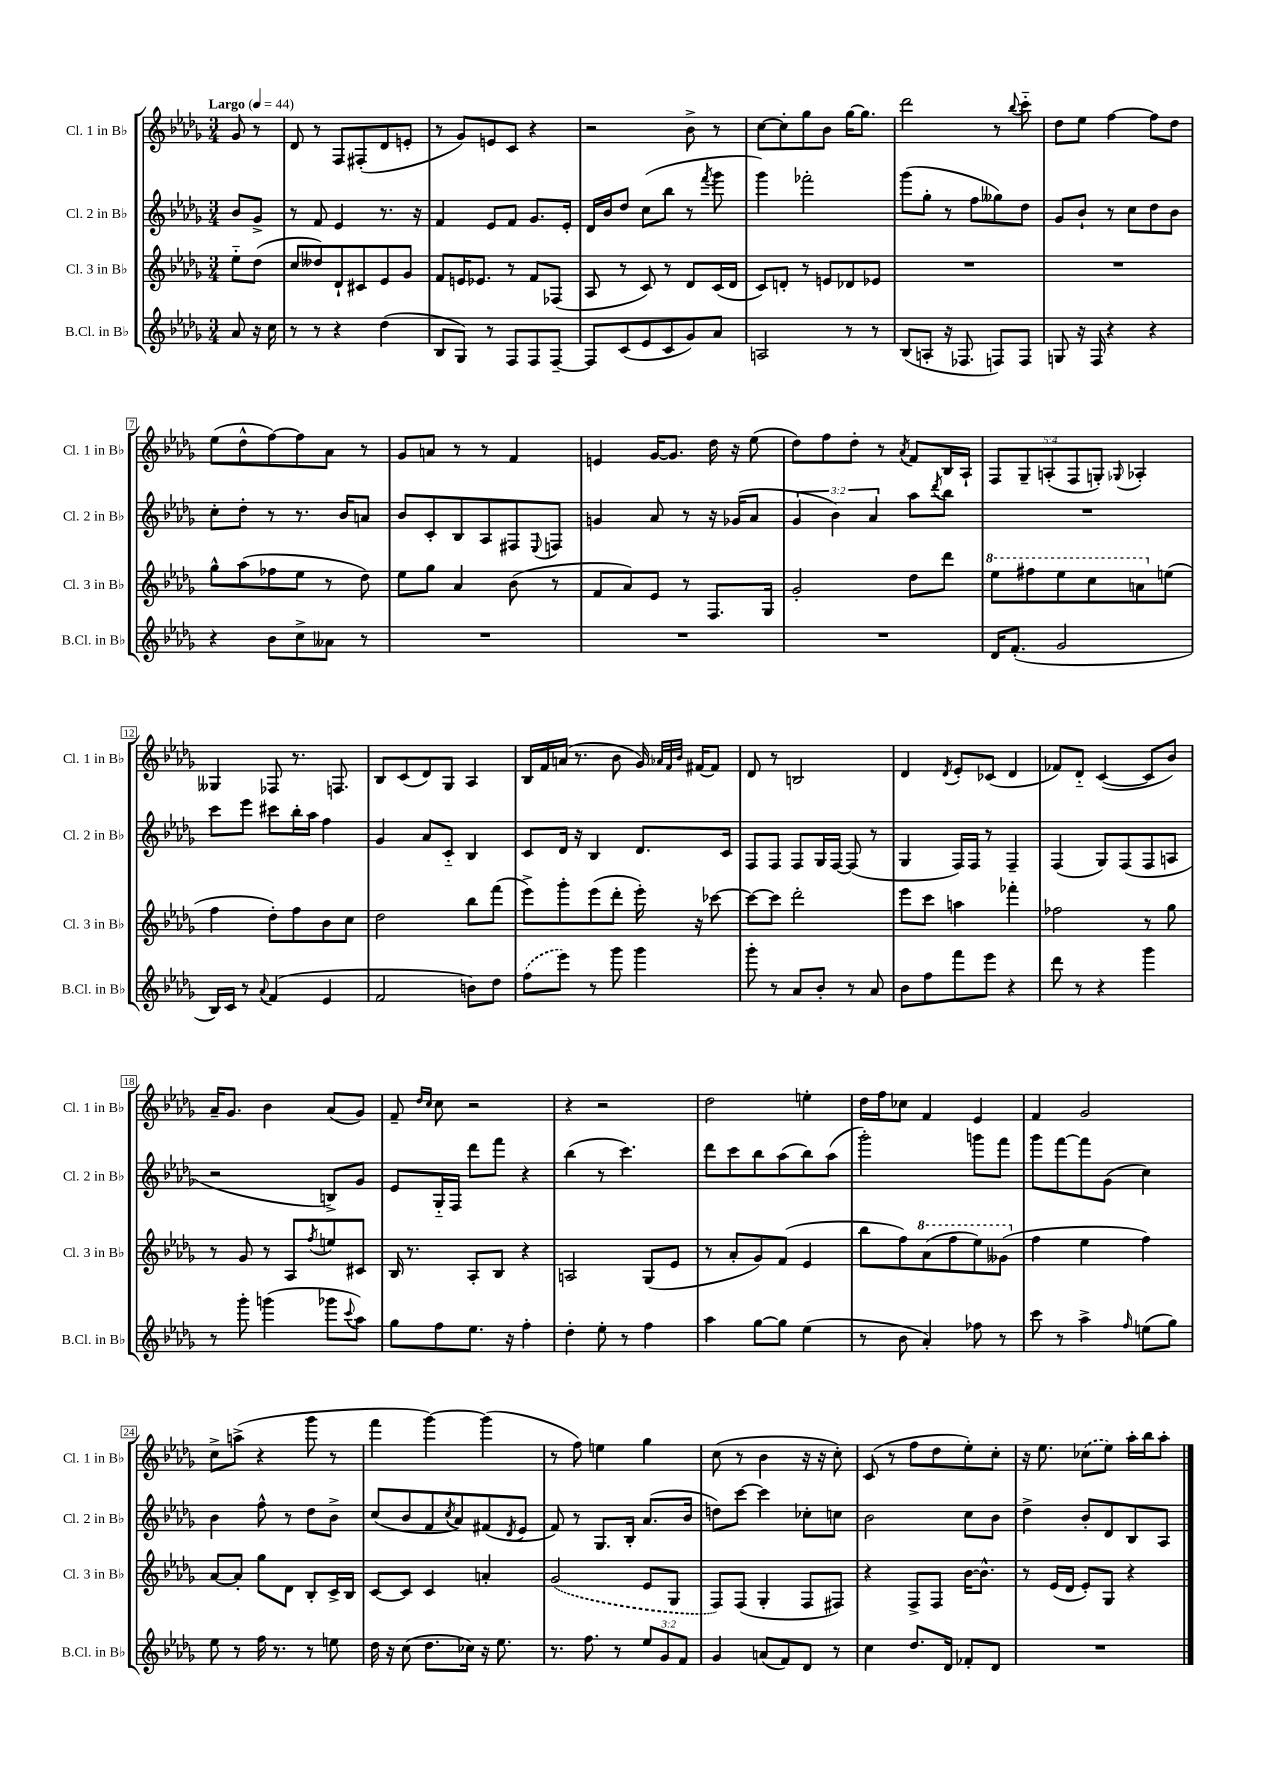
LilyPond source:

<<
\new StaffGroup <<
\new Staff = "s0" \with { instrumentName = "Cl. 1 in Bb" shortInstrumentName = "Cl. 1 in Bb" } {
    \clef treble \key des \major \numericTimeSignature \time 3/4 \override Staff.TupletNumber.text = #tuplet-number::calc-fraction-text \partial 4 \tempo "Largo" 4 = 44
    ges'8 r8 |
    des'8 r8 f8 fis8-.( des'8 e'8-. |
    r8 ges'8) e'8 c'8 r4 |
    r2 bes'8-> r8 |
    c''8~ c''8-. ges''8 bes'8 ges''16~ ges''8. |
    des'''2 r8 \appoggiatura { bes''8 } c'''8-_ |
    des''8 ees''8 f''4~ f''8 des''8 |
    ees''8( des''8-^ f''8~) f''8 aes'8 r8 |
    ges'8 a'8 r8 r8 f'4 |
    e'4 ges'16~ ges'8. des''16 r16 ees''8( |
    des''8) f''8 des''8-. r8 \acciaccatura { aes'8 } f'8 bes16 aes16-! |
    \tuplet 5/4 { f8 ges8-- a8-.( f8 g8-.) } \appoggiatura { ges8 } aes4-. |
    geses4 fes8 r8. f8. |
    bes8 c'8( des'8) ges8 aes4 |
    bes16 f'16 a'16( r8. bes'8 ges'16) \grace { aes'32 f'32 bes'32 } fis'16~ fis'8 |
    des'8 r8 b2 |
    des'4 \acciaccatura { des'8 } ees'8-. ces'8( des'4 |
    fes'8) des'8-_ c'4~( c'8 bes'8) |
    aes'16-- ges'8. bes'4 aes'8( ges'8) |
    f'8-- \grace { des''16 c''16 } c''8 r2 |
    r4 r2 |
    des''2 e''4-. |
    des''16 f''16 ces''8 f'4 ees'4 |
    f'4 ges'2 |
    c''8-> a''8->( r4 ges'''8 r8 |
    f'''4 ges'''4~) ges'''4( |
    r8 f''8) e''4 ges''4 |
    c''8( r8 bes'4 r16 r16 c''8-.) |
    c'8( r8 f''8 des''8 ees''8-.) c''8-. |
    r16 ees''8. \once \slurDashed ces''8( ees''8) aes''16-. bes''16 aes''8-. \bar "|." |
}
\new Staff = "s1" \with { instrumentName = "Cl. 2 in Bb" shortInstrumentName = "Cl. 2 in Bb" } {
    \clef treble \key des \major \numericTimeSignature \time 3/4 \override Staff.TupletNumber.text = #tuplet-number::calc-fraction-text \partial 4
    bes'8 ges'8-> |
    r8 f'8 ees'4 r8. r16 |
    f'4 ees'8 f'8 ges'8. ees'16-. |
    des'16 bes'16 des''8 c''8( bes''8 r8 \acciaccatura { f'''8 } ges'''8 |
    ges'''4) fes'''2-. |
    ges'''8( ges''8-. r8 f''8 geses''8) des''8 |
    ges'8 bes'8-! r8 c''8 des''8 bes'8 |
    c''8-. des''8-. r8 r8. bes'16 a'8 |
    bes'8 c'8-. bes8 aes8 fis8 \appoggiatura { ees8 } f8 |
    g'4 aes'8 r8 r16 ges'16( aes'8 |
    \tuplet 3/2 { ges'4 bes'4) aes'4 } aes''8 \acciaccatura { des'''8 } bes''8 |
    R2. |
    c'''8 ees'''8 cis'''8 bes''16-. aes''16 f''4 |
    ges'4 aes'8 c'8-_ bes4 |
    c'8 des'16 r16 bes4 des'8. c'16 |
    f8 f8 f8 ges16 f16~ f8( r8 |
    ges4 f16) f16 r8 f4-- |
    f4( ges8) f8( f8 a8 |
    r2 b8->) ges'8 |
    ees'8 ges16-_ f16 des'''8 f'''8 r4 |
    bes''4( r8 c'''4.) |
    des'''8 c'''8 bes''8 aes''8( bes''8) aes''8( |
    ges'''2-.) g'''8 f'''8 |
    ges'''8 f'''8~ f'''8 ges'8( c''4) |
    bes'4 f''8-^ r8 des''8 bes'8-> |
    c''8( bes'8 f'8 \acciaccatura { c''8 } aes'8) fis'8( \acciaccatura { des'8 } ees'8 |
    f'8) r8 ges8. bes16-. aes'8.( bes'16 |
    d''8) c'''8~ c'''4 ces''8-. c''8 |
    bes'2 c''8 bes'8 |
    des''4-> bes'8-. des'8 bes8 aes8 \bar "|." |
}
\new Staff = "s2" \with { instrumentName = "Cl. 3 in Bb" shortInstrumentName = "Cl. 3 in Bb" } {
    \clef treble \key des \major \numericTimeSignature \time 3/4 \partial 4
    ees''8-_ des''8( |
    c''8 deses''8) des'8-! cis'8 ees'8 ges'8 |
    f'8 e'16 ees'8. r8 f'8 fes8( |
    aes8 r8 c'8) r8 des'8 c'16( des'16 |
    c'8) d'8-. r8 e'8 des'8 ees'8 |
    R2. |
    R2. |
    ges''8-^ aes''8( fes''8 ees''8 r8 des''8) |
    ees''8 ges''8 aes'4 bes'8( r8 |
    f'8 aes'8) ees'8 r8 f8. ges16 |
    ges'2-. des''8 des'''8 |
    \ottava #1 ees'''8 fis'''8 ees'''8 c'''8 a''8 \ottava #0 e''8( |
    f''4 des''8-.) f''8 bes'8 c''8 |
    des''2 bes''8 f'''8( |
    ees'''8->) ges'''8-. ees'''8( des'''8-. ees'''16-.) r16 ces'''8~ |
    ces'''8~ ces'''8 des'''2-. |
    ees'''8 c'''8 a''4 fes'''4-. |
    fes''2 r8 ges''8 |
    r8 ges'8 r8 aes8 \acciaccatura { f''8 } e''8 cis'8 |
    bes16 r8. aes8-. bes8 r4 |
    a2 ges8( ees'8 |
    r8 aes'8-. ges'8) f'8( ees'4 |
    bes''8 f''8) \ottava #1 aes''8( f'''8 ees'''8) geses''8( \ottava #0 |
    f''4 ees''4 f''4) |
    aes'8~ aes'8-. ges''8 des'8 bes8-. c'16-> bes16 |
    c'8~ c'8 c'4 a'4-. |
    \once \slurDashed ges'2( ees'8 ges8 |
    f8) f8( ges4-. f8 fis8) |
    r4 f8-> f8 bes'16~ bes'8.-^ |
    r8 ees'16( des'16 ees'8-.) ges8 r4 \bar "|." |
}
\new Staff = "s3" \with { instrumentName = "B.Cl. in Bb" shortInstrumentName = "B.Cl. in Bb" } {
    \clef treble \key des \major \numericTimeSignature \time 3/4 \override Staff.TupletNumber.text = #tuplet-number::calc-fraction-text \partial 4
    aes'8 r16 c''16 |
    r8 r8 r4 des''4( |
    bes8 ges8) r8 f8 f8 f8~-- |
    f8 c'8( ees'8 c'8 ges'8) aes'8 |
    a2 r8 r8 |
    bes8( a8-. r16 fes8. f8) f8 |
    g8 r16 f16 r4 r4 |
    r4 bes'8 c''8-> aeses'8 r8 |
    R2. |
    R2. |
    R2. |
    des'16 f'8.-.( ges'2 |
    bes16) c'16 r8 \appoggiatura { aes'8 } f'4( ees'4 |
    f'2 b'8) des''8 |
    \once \slurDashed f''8( ees'''8) r8 ges'''8 ges'''4 |
    ges'''8-. r8 aes'8 bes'8-. r8 aes'8 |
    bes'8 f''8 f'''8 ees'''8 r4 |
    des'''8 r8 r4 ges'''4 |
    r8 ges'''8-. g'''4( ges'''8 \appoggiatura { c'''8 } aes''8) |
    ges''8 f''8 ees''8. r16 f''4-. |
    des''4-. ees''8-. r8 f''4 |
    aes''4 ges''8~ ges''8 ees''4( |
    r8 bes'8 aes'4-.) fes''8 r8 |
    c'''8 r8 aes''4-> \grace { f''16 } e''8( ges''8) |
    ees''8 r8 f''16 r8. r8 e''8 |
    des''16 r16 c''8( des''8. ces''16) r16 ees''8. |
    r8. f''8. r8 \tuplet 3/2 { ees''8 ges'8 f'8 } |
    ges'4 a'8( f'8) des'8 r8 |
    c''4 des''8. des'16 fes'8-. des'8 |
    R2. \bar "|." |
}
>>
>>
\layout { \context { \Score \override BarNumber.stencil = #(make-stencil-boxer 0.1 0.3 ly:text-interface::print) } }
